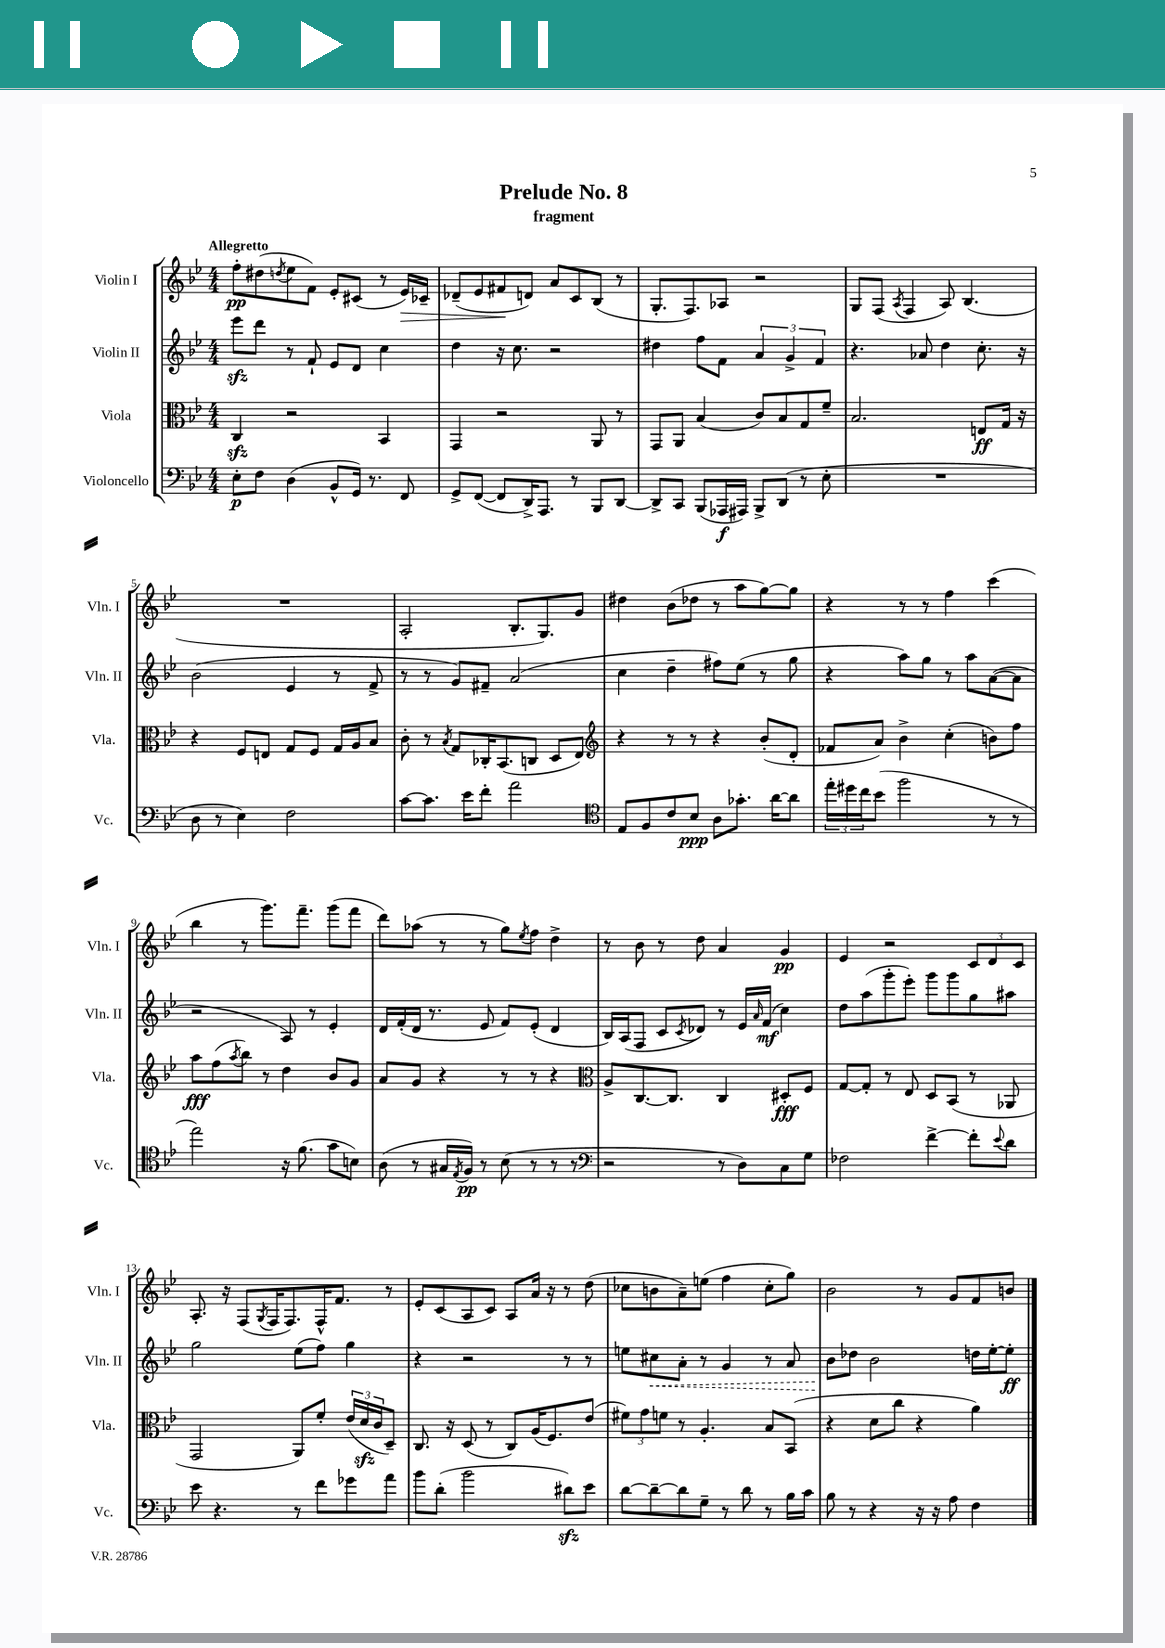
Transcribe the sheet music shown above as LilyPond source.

\header { title = "Prelude No. 8" subtitle = "fragment" }
<<
\new StaffGroup <<
\new Staff = "s0" \with { instrumentName = "Violin I" shortInstrumentName = "Vln. I" } {
    \clef treble \key bes \major \numericTimeSignature \time 4/4 \tempo "Allegretto"
    f''8-.\pp dis''8( \acciaccatura { d''8 } ees''8 f'8) ees'8-. cis'8( r8 ees'16\>) ces'16-- |
    des'8--( ees'8 fis'8\! d'8) a'8 c'8 bes8( r8 |
    g8.-. f8.) aes8 r2 |
    g8 f8( \acciaccatura { a8 } f4 a8) bes4.( |
    R1 |
    a2-. bes8.-. g8.) g'8 |
    dis''4 bes'8( des''8 r8 a''8 g''8~) g''8 |
    r4 r8 r8 f''4 c'''4( |
    bes''4 r8 g'''8.) f'''8.-- g'''8( f'''8 |
    d'''8) aes''8( r8 r8 g''8) \acciaccatura { ees''8 } f''8 d''4-> |
    r8 bes'8 r8 d''8 a'4 g'4\pp |
    ees'4 r2 \tuplet 3/2 { c'8 d'8 c'8 } |
    a8.-. r16 f8( \acciaccatura { g8 } f16 f8.) f16-^ f'8. r8 |
    ees'8-. c'8( a8 c'8) a8 a'16 r16 r8 d''8( |
    ces''8 b'8 a'8--) e''8( f''4 ces''8-. g''8) |
    bes'2 r8 g'8 f'8 b'8 \bar "|." |
}
\new Staff = "s1" \with { instrumentName = "Violin II" shortInstrumentName = "Vln. II" } {
    \clef treble \key bes \major \numericTimeSignature \time 4/4
    ees'''8\sfz d'''8 r8 f'8-! ees'8 d'8 c''4 |
    d''4 r16 c''8. r2 |
    dis''4 f''8 f'8 \tuplet 3/2 { a'4 g'4-> f'4 } |
    r4. aes'8 d''4 c''8.-. r16 |
    bes'2( ees'4 r8 f'8-> |
    r8 r8 g'8) fis'8-- a'2( |
    c''4 d''4-- fis''8) ees''8( r8 g''8 |
    r4 a''8) g''8 r8 a''8 a'8~( a'8 |
    r2 a8) r8 ees'4-. |
    d'16 f'16-.( d'16 r8. ees'8 f'8) ees'8-.( d'4 |
    bes16) a16( f8 c'8 \acciaccatura { c'8 } des'8) r8 ees'16 \grace { a'16 } f'16\mf( c''4) |
    d''8 a''8( g'''8-. ees'''8-.) g'''8 g'''8 g''8 ais''8 |
    g''2 ees''8( f''8) g''4 |
    r4 r2 r8 r8 |
    e''8 \once \override Hairpin.style = #'dashed-line cis''8\< a'8-. r8 g'4 r8 a'8 |
    bes'8\! des''8 bes'2 d''16 ees''16~-. ees''8-.\ff \bar "|." |
}
\new Staff = "s2" \with { instrumentName = "Viola" shortInstrumentName = "Vla." } {
    \clef alto \key bes \major \numericTimeSignature \time 4/4
    c4\sfz r2 bes,4 |
    g,4 r2 a,8 r8 |
    g,8 a,8 bes4( c'8) bes8 g8 f'8-- |
    bes2. e8\ff g16 r16 |
    r4 f8 e8 g8 f8 g16 a16 bes8 |
    c'8-. r8 \acciaccatura { bes8 } g8 ces16-. bes,8.( c8 d8 ees8) |
    \clef treble r4 r8 r8 r4 bes'8-.( d'8-. |
    fes'8 a'8) bes'4-> c''4-.( b'8) f''8 |
    a''8\fff f''8( \acciaccatura { a''8 } bes''8) r8 d''4 bes'8 g'8 |
    a'8 g'8 r4 r8 r8 r4 |
    \clef alto a8-> c8.~ c8. c4 dis8-.\fff f8 |
    g8~ g8-. r8 ees8 d8 bes,8( r8 aes,8 |
    g,2 a,8) f'8-. \tuplet 3/2 { ees'16( d'16\sfz c'16 } d8--) |
    c8. r16 d8( r8 c8) a16( f8.) ees'8( |
    \tuplet 3/2 { fis'8) g'8 f'8 } r8 a4.-. bes8 bes,8( |
    r4 d'8 c''8 r4 a'4) \bar "|." |
}
\new Staff = "s3" \with { instrumentName = "Violoncello" shortInstrumentName = "Vc." } {
    \clef bass \key bes \major \numericTimeSignature \time 4/4
    ees8-.\p f8 d4( bes,8-^ g,16) r8. f,8 |
    g,8-> f,8~( f,8 d,16->) a,,8. r8 bes,,8 d,8~ |
    d,8-> c,8 bes,,8( aes,,16\f ais,,16) bes,,8-> d,8( r8 ees8-. |
    R1 |
    d8 r8 ees4) f2 |
    c'8~ c'8. ees'16 f'8-. a'2 |
    \clef tenor ees8 f8 c'8 bes8\ppp a8 ges'8.-. a'16~ a'8 |
    \tuplet 3/2 { ees''16-. dis''16 c''16 } bes'8( f''2 r8 r8 |
    ees''2) r16 f'8.( g'8 b8) |
    a8( r8 gis16 \acciaccatura { ees8 } f16\pp) r8 bes8( r8 r8 r8 |
    \clef bass r2 r8 d8) c8 g8 |
    fes2 f'4~-> f'8-. \appoggiatura { ees'8 } d'8 |
    ees'8 r4. r8 f'8 ges'8 a'8 |
    bes'8 d'8-.( bes'2 dis'8\sfz) ees'8 |
    d'8~ d'8~-- d'8 g8-- r8 d'8 r8 bes16 c'16 |
    bes8 r8 r4 r16 r16 a8 f4 \bar "|." |
}
>>
>>
